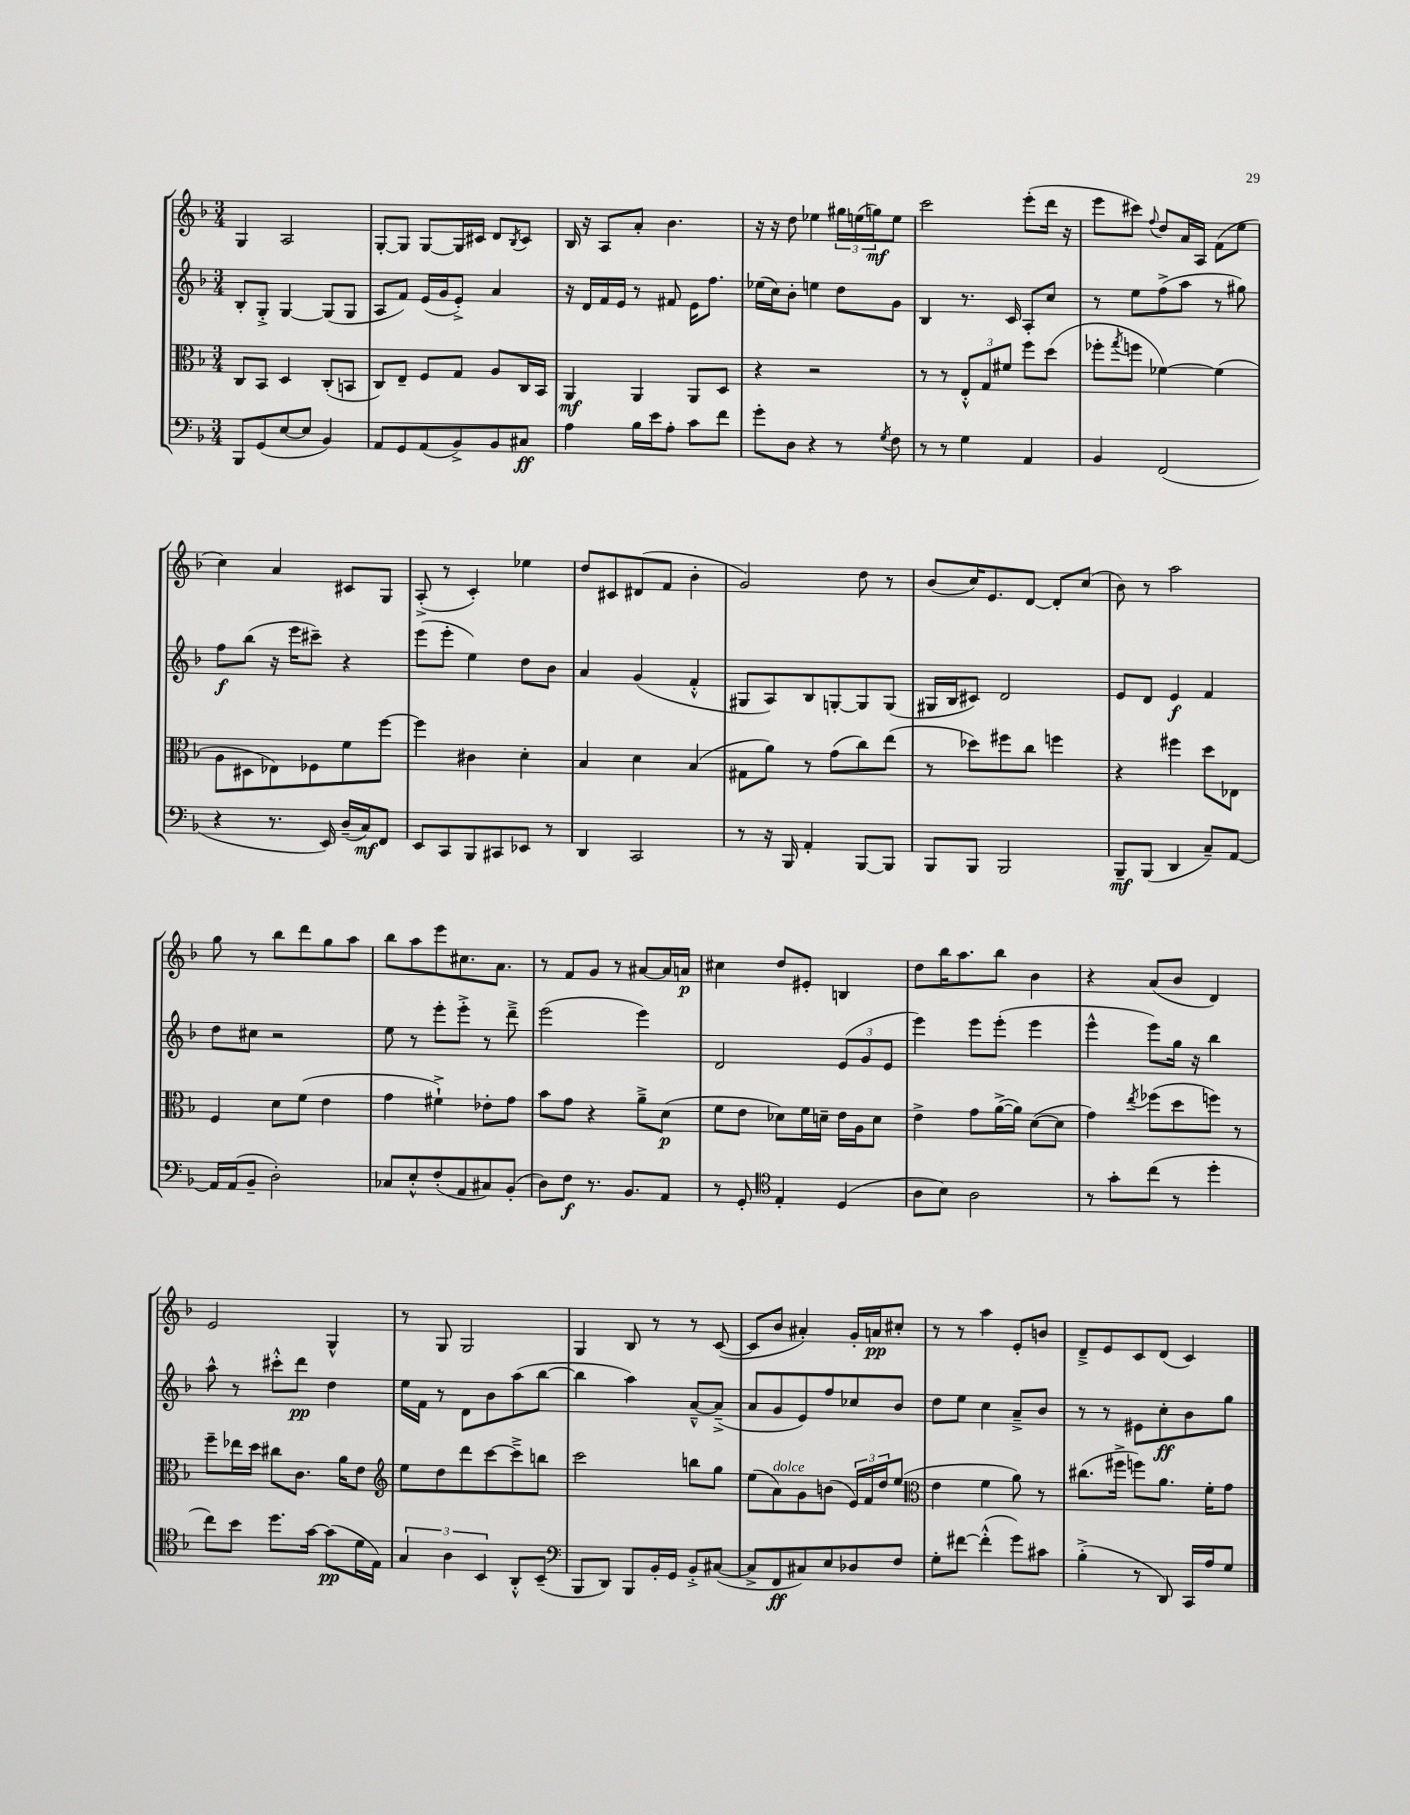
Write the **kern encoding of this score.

**kern	**kern	**kern	**kern
*staff4	*staff3	*staff2	*staff1
*clefF4	*clefC3	*clefG2	*clefG2
*k[b-]	*k[b-]	*k[b-]	*k[b-]
*M3/4	*M3/4	*M3/4	*M3/4
8BBB-	8C	8B-'	4G
(8GG	8BB-	8G'^	.
[8E	4D	[4G	2A
8E]	.	.	.
4BB-)	(8C'	(8G]	.
.	8BB	8G	.
=	=	=	=
8AA	8C)	8A	[8G'
8GG	8E~	8f)	8G]
(8AA	8F	(16e	[8G
.	.	16g	.
8BB-^)	8G	8e'^)	16G]
.	.	.	16c#
8BB-	8A	4a	8d
.	.	.	8qB-
8C#	16C	.	8c#
.	16BB-	.	.
=	=	=	=
4A	4AA	16r	16B-
.	.	16d	16r
.	.	16f	8A
.	.	16e	.
16B-	4AA	8r	8a'
16e	.	.	.
8A'	.	8f#	4.b-
8c	8AA	16e	.
.	.	8.ff	.
8f	8D	.	.
=	=	=	=
8g'	4r	(16ee-	16r
.	.	16cc)	16r
8D	.	8b-'	8dd
4r	2r	4ee	4ee-
8r	.	8dd	24gg#
.	.	.	(24ee
.	.	.	24gg)
8qG	.	.	.
8F	.	8g	8ee
=	=	=	=
8r	8r	4B-	2ccc
8r	8r	.	.
4G	12E'^^	8.r	.
.	12G	.	.
.	12f#	.	.
.	.	16c	.
4AA	8ff	8A'	(8eee'
.	(8dd	8cc	16ddd
.	.	.	16r
=	=	=	=
4BB-	8ff-'	8r	8eee
.	8qgg	.	.
.	8ff	8ee	8ccc#)
.	.	.	8qqff
(2FF	[4f-)	(8ff^	8dd
.	.	8aa	16a
.	.	.	16A
.	(4f-]	8r	(8f
.	.	8gg#)	8ee
=	=	=	=
4r	8A	8ff	4cc)
.	8D#	(8bb-	.
8.r	8E-)	16r	4a
.	.	16eee	.
.	8F-	8ccc#~)	.
16EE)	.	.	.
(16D~	8f	4r	8c#
16C)	.	.	.
8FF	[8ff	.	8G
=	=	=	=
8EE	4ff]	(8eee	(8A'^
8CC	.	8eee'	8r
8BBB-	4c#	4ee)	4c')
8CC#	.	.	.
8EE-	4d'	8dd	4ee-
8r	.	8b-	.
=	=	=	=
4DD	4B-	4a	8dd
.	.	.	8c#
2CC	4d	(4g	(8d#
.	.	.	8f
.	(4B-	4f'^^	4b-'
=	=	=	=
8r	8G#	8G#	2g)
16r	8a)	8A)	.
16BBB-	.	.	.
4AA'	8r	8B-	.
.	(8g	[8G'	.
[8BBB-	8cc)	8G]	8dd
8BBB-]	(8ee	(8G	8r
=	=	=	=
8BBB-	8r	16G#	(8b-
.	.	16B-	.
8BBB-	8dd-)	8c#)	16cc)
.	.	.	8.e
2BBB-	8ff#	2d	.
.	8cc	.	[8d
.	4ff	.	8d']
.	.	.	(8cc
=	=	=	=
8BBB-~	4r	8e	8b-)
(8BBB-	.	8d	8r
4DD	4ff#	4e	2aa
8C~)	8dd	4f	.
[8AA	8E-	.	.
=	=	=	=
16AA]	4F	8dd	8gg
(16AA	.	.	.
8BB-~	.	8cc#	8r
2D')	8d	2r	8bb-
.	(8f	.	8ddd
.	4e	.	8gg
.	.	.	8aa
=	=	=	=
8C-	4g	8ee	8bb-
8E'^^	.	8r	8aa
(8F'	4f#`^)	8eee'	8eee
8AA	.	8eee'^	8.cc#
8C#)	8e-'	8r	.
.	.	.	8.a
(8BB-'	8g	8ddd~^	.
=	=	=	=
8D)	8b-	(2eee	8r
8F	8g	.	8f
8.r	4r	.	8g
.	.	.	8r
8.BB-	.	.	.
.	8a~^	4eee)	[8a#
8AA	(8d	.	16a#]
.	.	.	16a
=	=	=	=
8r	8f	2d	4cc#
8GG'	8e	.	.
*clefC4	*	*	*
4E'	8d-)	.	8dd
.	16f	.	8e#'
.	16d~	.	.
(4D	16e	(12e	4B
.	16A	.	.
.	.	12g	.
.	8d	.	.
.	.	12e	.
=	=	=	=
8A	4e^	4eee)	8dd
8B-)	.	.	16bb-
.	.	.	8.aa
2A	8g	8eee	.
.	([16a^	(8eee'	8bb-
.	16a])	.	.
.	([8d	4eee	4b-
.	8d]	.	.
=	=	=	=
8r	4g)	4eee^^	4r
8g'	.	.	.
.	8qee	.	.
(8cc	(8ff-	8eee)	(8a
8r	8dd	16gg	8b-
.	.	16r	.
4dd'	8ff)	4bb-	4d)
.	8r	.	.
=	=	=	=
8cc)	8ff~	8aa^^	2e
8b-	16ee-	8r	.
.	16dd	.	.
8.dd	8cc#	8ccc#'^^	.
.	8.c	8ddd	.
[16g	.	.	.
(8g]	.	4dd	4G^^
.	16a	.	.
16d	8e	.	.
16E)	.	.	.
=	=	=	=
*	*clefG2	*	*
6G	8ee	16ee	8r
.	.	16f	.
.	8dd	8r	8G
6A	.	.	.
.	8ddd	8d	2G
6BB-	.	.	.
.	[8ccc	8b-	.
8AA'^^	8ccc~^]	(8aa	.
(8BB-~	8bb	[8bb-	.
=	=	=	=
*clefF4	*	*	*
8BBB-	2ccc	4bb-]	4G
8DD)	.	.	.
8BBB-	.	4aa)	8B-
16BB-'	.	.	8r
16GG	.	.	.
8BB-'^	8bb	[8a~^^	8r
([8C#	8gg	(8a~^]	([8c
=	=	=	=
8C#^]	(8ee	8a	8c]
8FF	8a)	8g	8b-
8C#)	8g	8e)	4a#')
8E	(8b	8ff	.
8D-	24e)	8cc-	16g'
.	24f	.	.
.	.	.	16a
.	24dd	.	.
8F	(8ee	8b-	8cc#'
=	=	=	=
*	*clefC3	*	*
8G'	4e	8dd	8r
[8f#	.	8ee	8r
(4f#'^^]	4f	4cc	4aa
8g)	8a)	8a~^	8e'
8c#	8r	8b-	8b
=	=	=	=
(4B-'^	(8.cc#	8r	8d~^
.	.	8r	8e
.	16ff#^	.	.
8r	8ff)	8e#	8c
8DD)	8.a	8cc'	(8d
16CC	.	8b-	4c)
16A	16f'	.	.
8G	8g	8gg	.
==	==	==	==
*-	*-	*-	*-
